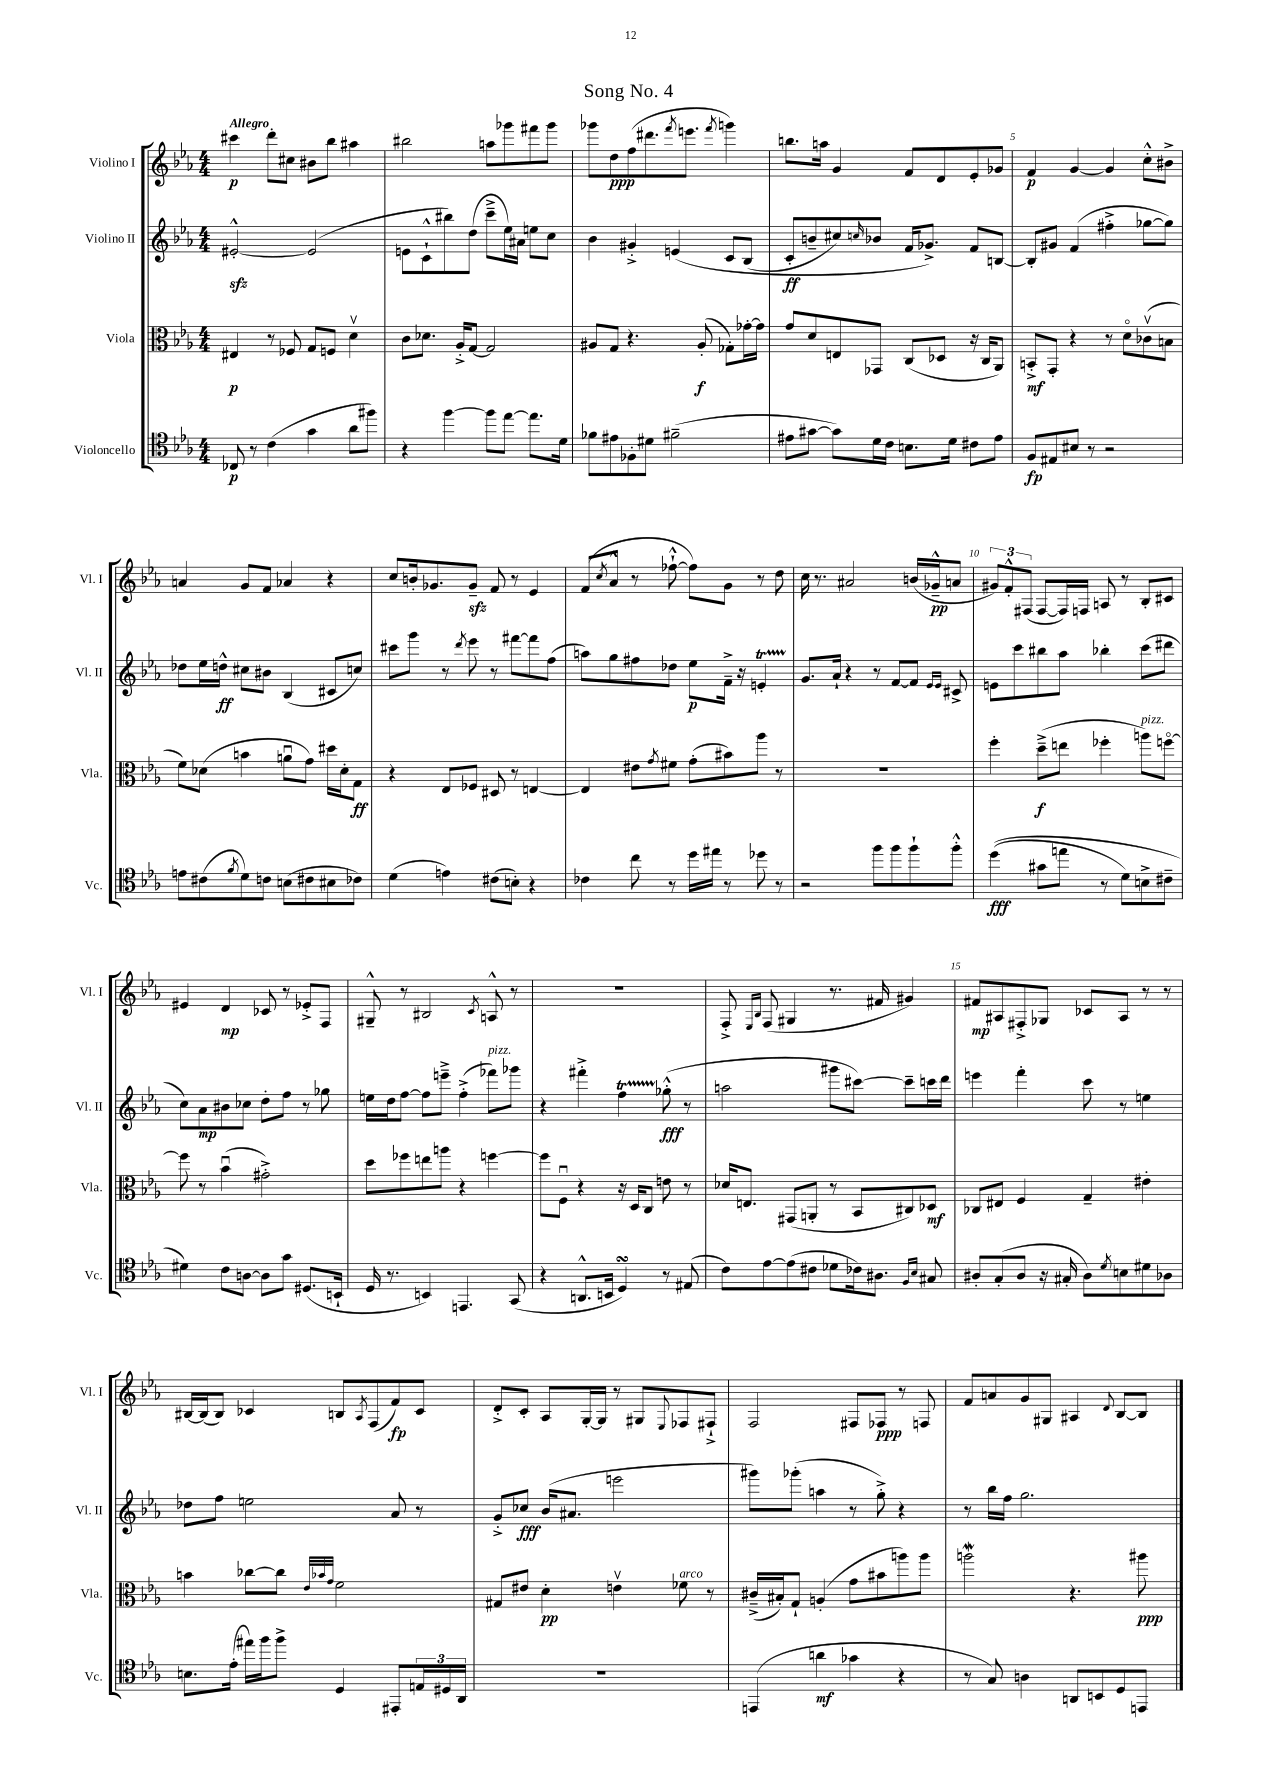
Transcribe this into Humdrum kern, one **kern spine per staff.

**kern	**kern	**kern	**kern
*staff4	*staff3	*staff2	*staff1
*clefC4	*clefC3	*clefG2	*clefG2
*k[b-e-a-]	*k[b-e-a-]	*k[b-e-a-]	*k[b-e-a-]
*M4/4	*M4/4	*M4/4	*M4/4
8C-/	4E#/	[2e#'^^/	4ccc#\
8r	.	.	.
(4c\	8r	.	8ddd'\L
.	8F-/	.	8cc#\J
4g\	8G/L	(2e#/]	8b#\L
.	8F/J	.	8bb-\J
8a-\L	4dv\	.	4aa#\
8ff#\J)	.	.	.
=	=	=	=
4r	8c\L	8e\L	2bb#\
.	8.d-\J	8c`^^\	.
[4ff\	.	8bb#\)	.
.	16A-'^/LK	.	.
.	[8G/J	(8dd\J	.
8ff\]L	2G/]	8ccc~^\L	8aa\L
[8ee-\J	.	16ee-\L)	8ggg-\
.	.	16a#\JJ	.
8.ee-\]L	.	8ee\L	8fff#\
.	.	8cc\J	8ggg-\J
16d\Jk	.	.	.
=	=	=	=
8f-\L	8A#/L	4b-\	8ggg-\L
8e#\	8G/J	.	8dd\
8F-'\	4.r	4g#'^/	(8ff\
8d#\J	.	.	8.ddd#\
(2f#~\	.	&(4e/	.
.	.	.	8qfff/
.	.	.	8.eee\J
.	(8A#'/	.	.
.	.	.	8qfff/
.	8G-'\L)	8c/L	4ggg\)
.	[16g-'\L	(8B-/J	.
.	16g-\]JJ	.	.
=	=	=	=
8e#\L	8g/L	8c'/L	8.bb\L
[8g#\J	8d/	8b~/	.
.	.	.	16aa\Jk
8g#\]L)	8E/	8cc#/)	4g/
.	.	16qqcc/	.
16d\L	8GG-/J	8b-/J	.
16c\JJ	.	.	.
8.B\L	(8C/L	16f/LK	8f/L
.	.	8.g-^/J&)	.
.	8D-/J	.	8d/
16d\Jk	.	.	.
8c#\L	16r	8f/L	8e-'/
.	16C/LK	.	.
8e#\J	8AA-/J)	[8B/J	8g-/J
=	=	=	=
8F/L	8BB'^/L	8B'/]L	4f/
8E#/	8GG'/J	8g#/J	.
8B#/J	4r	(4f/	[4g/
8r	.	.	.
2r	8r	4ff#'^\	4g/]
.	8do\L	.	.
.	(8c-v\	[8gg-\L	8cc'^^\L
.	8B\J	8gg-\]J)	8b#^\J
=	=	=	=
8e\L	8f\L)	8dd-\L	4a/
(8c#\	(8d-\J	16ee-\L	.
.	.	16dd^^\JJ	.
8qf/	.	.	.
8d\)	4b\	8cc#\L	8g/L
8c\J	.	8b#\J	8f/J
(8B\L	8au\L	(4B-/	4a-/
8c#\	8g\J)	.	.
8B#\	16dd#\LL	8c#/L	4r
.	16d-'\J	.	.
8c-\J)	8G\J	8cc/J)	.
=	=	=	=
(4d\	4r	8ccc#\L	8cc/L
.	.	8ggg\J	16b'/k
.	.	.	8.g-/
4e\)	8E-/L	8r	.
.	.	8qddd/	.
.	8F-/J	8eee-\	8g-~/J
(8c#\L	8D#/	8r	8f/
8B'\J)	8r	[8fff#\L	8r
4r	[4E/	8fff#\]	4e-/
.	.	(8ff\J	.
=	=	=	=
4c-\	4E/]	8aa\L)	(8f/L
.	.	.	8qcc/
.	.	8gg\	8a-^^/J
8cc\	8e#\L	8ff#\	8r
.	8qg/	.	.
8r	8f#\J	8dd-\J	[8ff-`^^\
16dd\LL	(8g'\L	8ee-\L	8ff-\]L)
16ee#\JJ	.	.	.
8r	8b#\)	16f~^\Jk	8g\J
.	.	16r	.
8dd-\	8aa-\J	4e'/	8r
8r	8r	.	8dd\
=	=	=	=
2r	1r	8.g/L	16cc\
.	.	.	8.r
.	.	16a-`/Jk	.
.	.	4r	2a#/
8ff\L	.	8r	.
8ff\	.	[8f/L	.
8ff`\	.	8f/]J	(16b/LL
.	.	.	16g-~^^/J
.	.	16qqe-/LL	.
.	.	16qqe-/JJ	.
8ff'^^\J	.	8c#^/	8a/J
=	=	=	=
&((4dd\	4ff'\	8e\L	12g#/L)
.	.	.	12f'^^/
.	.	8ccc\	.
.	.	.	(12F#/J
8g#\L	(8dd~^\L	8bb#\	[8F#/L
8ee\J	8ee\J	8aa-\J	16F#/]L)
.	.	.	16F/JJ
8r	4ff-'\	4bb-'\	8A/
8d\L)	.	.	8r
8B^\	8aa\L)	(8ccc\L	8B-'/L
8c#~\J	[8ffo\J	8ddd#\J	8c#/J
=	=	=	=
4d#\&)	8ff\]	8cc\L)	4e#/
.	8r	8a-\	.
8c\L	(4b-u\	8b#\	4d/
[8A\J	.	8cc-\J	.
8A\]L	2g#'^\)	8dd'\L	8c-/
8g\J	.	8ff\J	8r
(8.D#/L	.	8r	8e-'^/L
.	.	8gg-\	8F/J
16BB`/Jk	.	.	.
=	=	=	=
16D/	8dd\L	16ee\LL	8G#~^^/
8.r	.	16dd\J	.
.	8ff-\	[8ff\J	8r
4BB/)	8ee\	8ff\]L	2B#/
.	8aa\J	8eee~^\J	.
4.EE/	4r	(4ff'^\	.
.	.	.	8qc/
.	[4ff\	8fff-\L)	8A^^/
(8GG/	.	8ggg-\J	8r
=	=	=	=
4r	8ff\]L	4r	1r
.	8Fu\J	.	.
8.AA^^/L	4r	4fff#'^\	.
16BB/Jk	.	.	.
4D/)	16r	4ff\	.
.	16D/LK	.	.
.	8C/J	.	.
8r	8e\	(8gg-'^^\	.
(8E#/	8r	8r	.
=	=	=	=
8c\L)	16d-/LK	2aa\	8F'^/
.	8.E/J	.	.
.	.	.	16qqE-/LL
.	.	.	16qqB-/JJ
[8e-\	.	.	(8F/
(8e-\]	(8GG#/L	.	4G#/
8c#\J	8AA'/J	.	.
8d-\L	8r	8ggg#\L	8.r
16c-\k)	8BB-/L	[8ccc#\J)	.
8.A#\J	.	.	16f#/
.	8C#/)	8ccc#~\]L	4g#/)
16qqF/LL	.	.	.
16qqB-/JJ	.	.	.
8G#/	8D-/J	16ccc\L	.
.	.	16ddd\JJ	.
=	=	=	=
8A#'/L	8C-/L	4eee\	8f#/L
(8G'/	8E#/J	.	8A#/
8A#/J	4F/	4fff'\	8F#'^/
16r	.	.	8G-/J
16G#'/	.	.	.
8A#\L)	4G~/	8ccc\	8c-/L
8qd/	.	.	.
8B\	.	8r	8A#/J
8d#\	4e#'\	4ee\	8r
8A-\J	.	.	8r
=	=	=	=
8.B\L	4b\	8dd-\L	[16B#/LL
.	.	.	(16B#/]J
.	.	8ff\J	8B#/J)
(16e-'\Jk	.	.	.
16ee#\LL)	[8cc-\L	2ee\	4c-/
16ff\J	.	.	.
8ff^\J	8cc-\]J	.	.
.	32qqe-/LLL	.	.
.	32qqb-/	.	.
.	32qqg/JJJ	.	.
4D/	2f\	.	8B/L
.	.	.	8qA-/
.	.	.	(8F/
8EE#'/L	.	8a-/	8f/)
24E/L	.	8r	8c-/J
24D#/	.	.	.
24AA-/JJ	.	.	.
=	=	=	=
1r	8G#/L	8g'^/L	8d'^/L
.	8e#/J	8cc-/J	8c'/J
.	4d'\	(16b-/LK	8A-/L
.	.	8.a#/J	.
.	.	.	[16G'/L
.	.	.	16G/]JJ
.	4ev\	2eee\	8r
.	.	.	8G#/L
.	.	.	8qqE-/
.	8f-\	.	8F-/
.	8r	.	8F#`^/J
=	=	=	=
(4EE/	(16c#~^/LL	8ggg#\L)	2F/
.	16B#'/J)	.	.
.	8G`/J	(8ggg-'\J	.
4a\	(4A'/	4aa\	.
4g-\	8g\L	8r	8F#/L
.	8b#\	8gg'^\)	8F-/J
4r	8aa\)	4r	8r
.	8aa\J	.	8F/
=	=	=	=
8r	2aa\	8r	8f/L
8G/)	.	16bb-\LL	8a/
.	.	16ff\JJ	.
4A\	.	2.gg\	8g/
.	.	.	8G#/J
8AA/L	4.r	.	4A#/
8BB/	.	.	.
.	.	.	8qqd/
8D/	.	.	[8B-/L
8EE/J	8aa#\	.	8B-/]J
==	==	==	==
*-	*-	*-	*-
